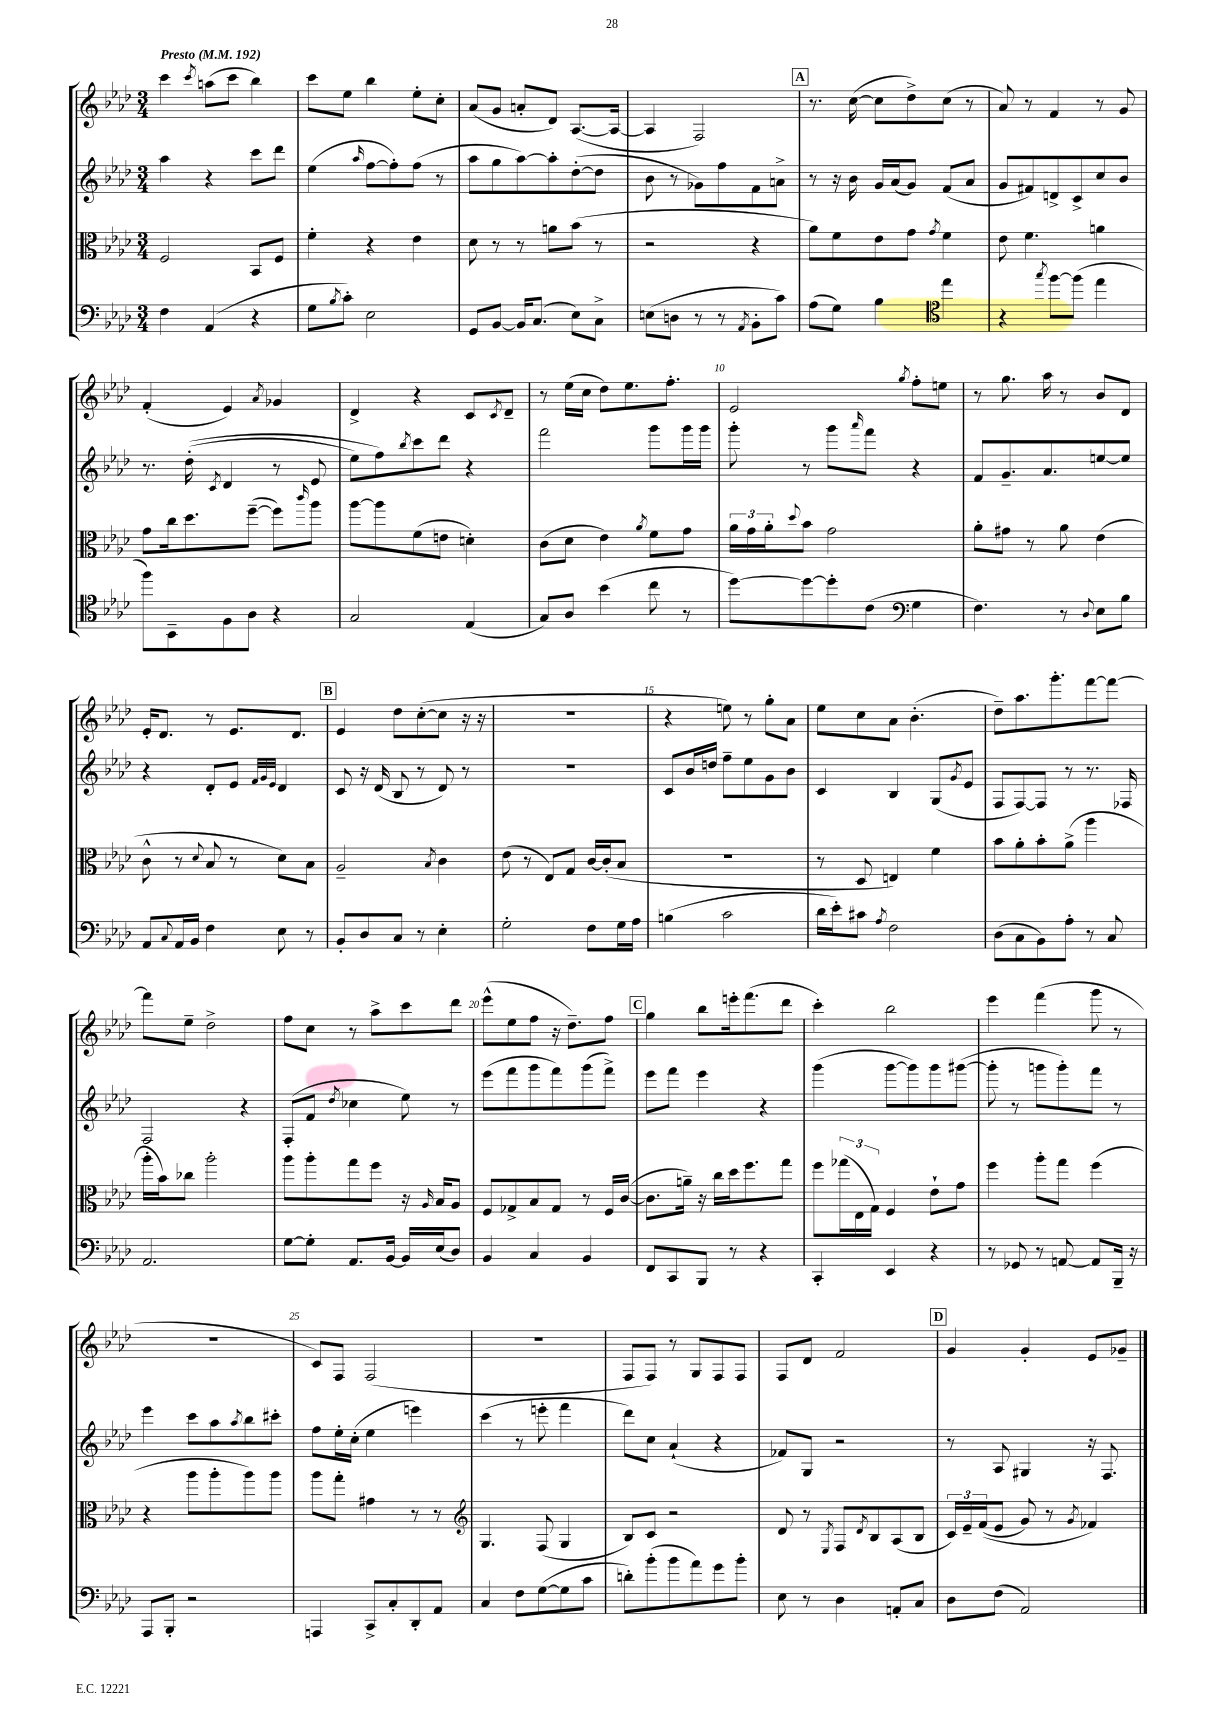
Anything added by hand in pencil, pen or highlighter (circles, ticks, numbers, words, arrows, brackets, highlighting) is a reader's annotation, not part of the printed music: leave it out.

**kern	**kern	**kern	**kern
*staff4	*staff3	*staff2	*staff1
*clefF4	*clefC3	*clefG2	*clefG2
*k[b-e-a-d-]	*k[b-e-a-d-]	*k[b-e-a-d-]	*k[b-e-a-d-]
*M3/4	*M3/4	*M3/4	*M3/4
*MM192	*MM192	*MM192	*MM192
4F	2F	4aa-	4ccc
.	.	.	8qccc
(4AA-	.	4r	(8aa
.	.	.	8ccc
4r	8BB-	8ccc	4bb-)
.	8F	8ddd-	.
=	=	=	=
8G	4f'	(4ee-	8ccc
8qB-	.	.	.
8c')	.	.	8ee-
.	.	16qqaa-	.
2E-	4r	[8ff	4bb-
.	.	8ff'])	.
.	4e-	(8ff	8ee-'
.	.	8r	8cc'
=	=	=	=
8GG	8d-	8aa-	(8a-
[8BB-	8r	8gg	8g
16BB-]	8r	[8aa-)	8a'
(8.C	.	.	.
.	8a	8aa-']	8d-)
8E-)	(8b-	([8dd-'	([8.A-
8C^	8r	8dd-]	.
.	.	.	16A-_
=	=	=	=
(8E	2r	8b-	4A-]
8D	.	8r	.
8r	.	8g-)	2F)
8r	.	8ff	.
8qAA-	.	.	.
8BB-'	4r	8f	.
8c)	.	8a^	.
=	=	=	=
(8A-	8a-)	8r	8.r
8G)	8f	16r	.
.	.	16b-	([16cc
4B-	8e-	16g	8cc]
.	.	(16a-	.
.	8g	8g)	8dd-^)
*clefC4	*	*	*
.	8qg	.	.
4ee-	4f	(8f	(8cc
.	.	8a-	8r
=	=	=	=
4r	8e-	8g	8a-)
.	4.f	8f#)	8r
8qgg	.	.	.
[8ff	.	8d^	4f
(8ff]	.	8c^	.
4ee-	4a	8cc	8r
.	.	8b-	8g
=	=	=	=
8ff)	8g	8.r	(4f'
8BB-~	16cc	.	.
.	8.dd-	&((16dd-'	.
.	.	8qc	.
8F	.	4d-	4e-)
8A-	([8ff~	.	.
.	.	.	8qa-
4r	8ff])	8r	4g-
.	16qqccc	.	.
.	8aa-	8e-	.
=	=	=	=
2G	[8aa-	8ee-)	4d-^
.	8aa-]	8ff&)	.
.	.	8qbb-	.
.	(8f	8ccc	4r
.	8e	8ddd-	.
(4E-	4d')	4r	8c
.	.	.	8qc
.	.	.	8d-~
=	=	=	=
8G)	(8c	2fff	8r
8A-	8d-	.	(16ee-
.	.	.	16cc
(4b-	4e-)	.	8dd-)
.	.	.	8.ee-
.	8qa-	.	.
8cc	8f	8ggg	.
.	.	.	8.ff'
8r	8g	16ggg	.
.	.	16ggg	.
=	=	=	=
[8dd-)	24a-	8ggg'	2e-
.	24g	.	.
.	24a-'	.	.
.	8qqdd-	.	.
8dd-_	8b-	8r	.
8dd-']	2g	8ggg	.
.	.	16qqaaa-	.
(8c	.	8fff	.
*clefF4	*	*	*
.	.	.	8qgg
4G	.	4r	8ff'
.	.	.	8ee
=	=	=	=
4.F)	8a-'	8f	8r
.	8g#	8.g~	8.gg
.	8r	.	.
.	.	8.a-	16aa-
8r	8a-	.	8r
8qqD-	.	.	.
8E-	(4e-	[8ee	8b-
8B-	.	8ee]	8d-
=	=	=	=
8AA-	8c^^	4r	16e-'
.	.	.	8.d-
8qqC	.	.	.
16AA-	8r	.	.
16BB-	.	.	.
.	8qqd-	.	.
4F	8B-	8d-'	8r
.	8r	8e-	8.e-
.	.	32qqf	.
.	.	32qqg	.
.	.	32qqe-	.
8E-	8d-)	4d-	.
.	.	.	8.d-
8r	8B-	.	.
=	=	=	=
8BB-'	2A-~	8c	4e-
8D-	.	16r	.
.	.	(16d-	.
8C	.	8B-	8dd-
8r	.	8r	([8cc'
.	8qB-	.	.
4E-'	4c	8d-)	8cc]
.	.	8r	16r
.	.	.	16r
=	=	=	=
2G'	(8e-	2.r	2.r
.	8r	.	.
.	8E-)	.	.
.	8G	.	.
8F	[16c	.	.
.	(16c']	.	.
16G	8B-	.	.
16A-	.	.	.
=	=	=	=
(4B	2.r	8c	4r
.	.	16b-	.
.	.	16dd	.
2c	.	8ff~	8ee)
.	.	8ee-	8r
.	.	8g	8gg'
.	.	8b-	8a-
=	=	=	=
16d-	8r	4c	8ee-
16e-')	.	.	.
8c#	8D-	.	8cc
8qA-	.	.	.
2F	4E)	4B-	8a-
.	.	.	(4.b-'
.	4f	(8G	.
.	.	8qg	.
.	.	8e-	.
=	=	=	=
(8D-	8b-	8F	8dd-~)
8C	8a-'	[8F)	8.aa-
8BB-)	8b-'	8F]	.
.	.	.	8.ggg'
8A-'	(8a-^	8r	.
8r	4aa-	8.r	[8fff
8C	.	.	8fff_
.	.	16F-	.
=	=	=	=
2.AA-	16aa-'	2F	8fff]
.	16b-)	.	.
.	8cc-	.	8ee-~
.	2aa-'	.	2dd-^
.	.	4r	.
=	=	=	=
[8G	8aa-	(8F'	8ff
8G']	8aa-'	8f	8cc
.	.	8qdd-	.
8.AA-	8gg	4cc-	8r
.	8ff	.	8aa-^
[16BB-	.	.	.
16BB-]	16r	8ee-)	8ccc
.	16qqA-	.	.
(16E-	16B-	.	.
8D-)	8A-	8r	8ddd-
=	=	=	=
4BB-	8F	(8eee-	(8eee-^^
.	8G-^	8fff	8ee-
4C	8B-	8ggg	8ff
.	8G-	8fff)	16r
.	.	.	8.dd-~)
4BB-	8r	(8ggg	.
.	16F	8fff^)	8ff
.	([16c	.	.
=	=	=	=
8FF	8.c]	8eee-	4gg
8CC	.	8fff	.
.	16a~)	.	.
8BBB-	16r	4eee-	8bb-
.	16cc	.	.
8r	16dd-	.	16eee'
.	8.ff	.	(8.fff
4r	.	4r	.
.	8gg	.	8ddd-
=	=	=	=
4CC'	8ff	(4ggg	4ccc')
.	(24gg-	.	.
.	24E-	.	.
.	24G)	.	.
4EE-	4F	[8ggg	2bb-
.	.	8ggg])	.
4r	8e-`	8ggg	.
.	8g	([8ggg#	.
=	=	=	=
8r	4ff	8ggg#']	4eee-
8GG-	.	8r	.
8r	8aa-'	8ggg	(4fff
[8AA	8gg	8ggg')	.
8AA]	(4ff	8fff	8ggg
16BBB-~	.	8r	8r
16r	.	.	.
=	=	=	=
8AAA-	4r	4eee-	2.r
8BBB-'	.	.	.
2r	8aa-	8ccc	.
.	8aa-'	8aa-	.
.	.	8qaa-	.
.	8aa-)	8bb-	.
.	8aa-	8ccc#'	.
=	=	=	=
4AAA	8aa-	8ff	8c)
.	8gg'	16ee-'	8F
.	.	(16cc'	.
8CC^	4g#	4ee-	(2F
8C'	.	.	.
8DD-'	8r	4eee)	.
8AA-	8r	.	.
=	=	=	=
*	*clefG2	*	*
4C	4.G	(4ccc	2.r
8F	.	8r	.
([8G	(8F	8eee'	.
8G]	4G	4fff	.
8c	.	.	.
=	=	=	=
8d')	8B-)	8ddd-)	8F
(8b-'	8c	8cc	8F)
8b-	2r	(4a-`	8r
8a-)	.	.	8G
8g	.	4r	8F
8b-'	.	.	8F
=	=	=	=
8E-	8d-	8f-)	8F
8r	8r	8G	8d-
.	8qE-	.	.
4D-	8F	2r	2f
.	8qd-	.	.
.	8B-	.	.
8AA'	(8A-	.	.
8C	8B-	.	.
=	=	=	=
8D-	24c)	8r	4g
.	24e-~	.	.
.	&((24f	.	.
(8F	8e-	8A-	.
2AA-)	8g)	4G#	4g'
.	8r	.	.
.	8qg	.	.
.	4f-&)	16r	8e-
.	.	8.F	.
.	.	.	8g-~
==	==	==	==
*-	*-	*-	*-
